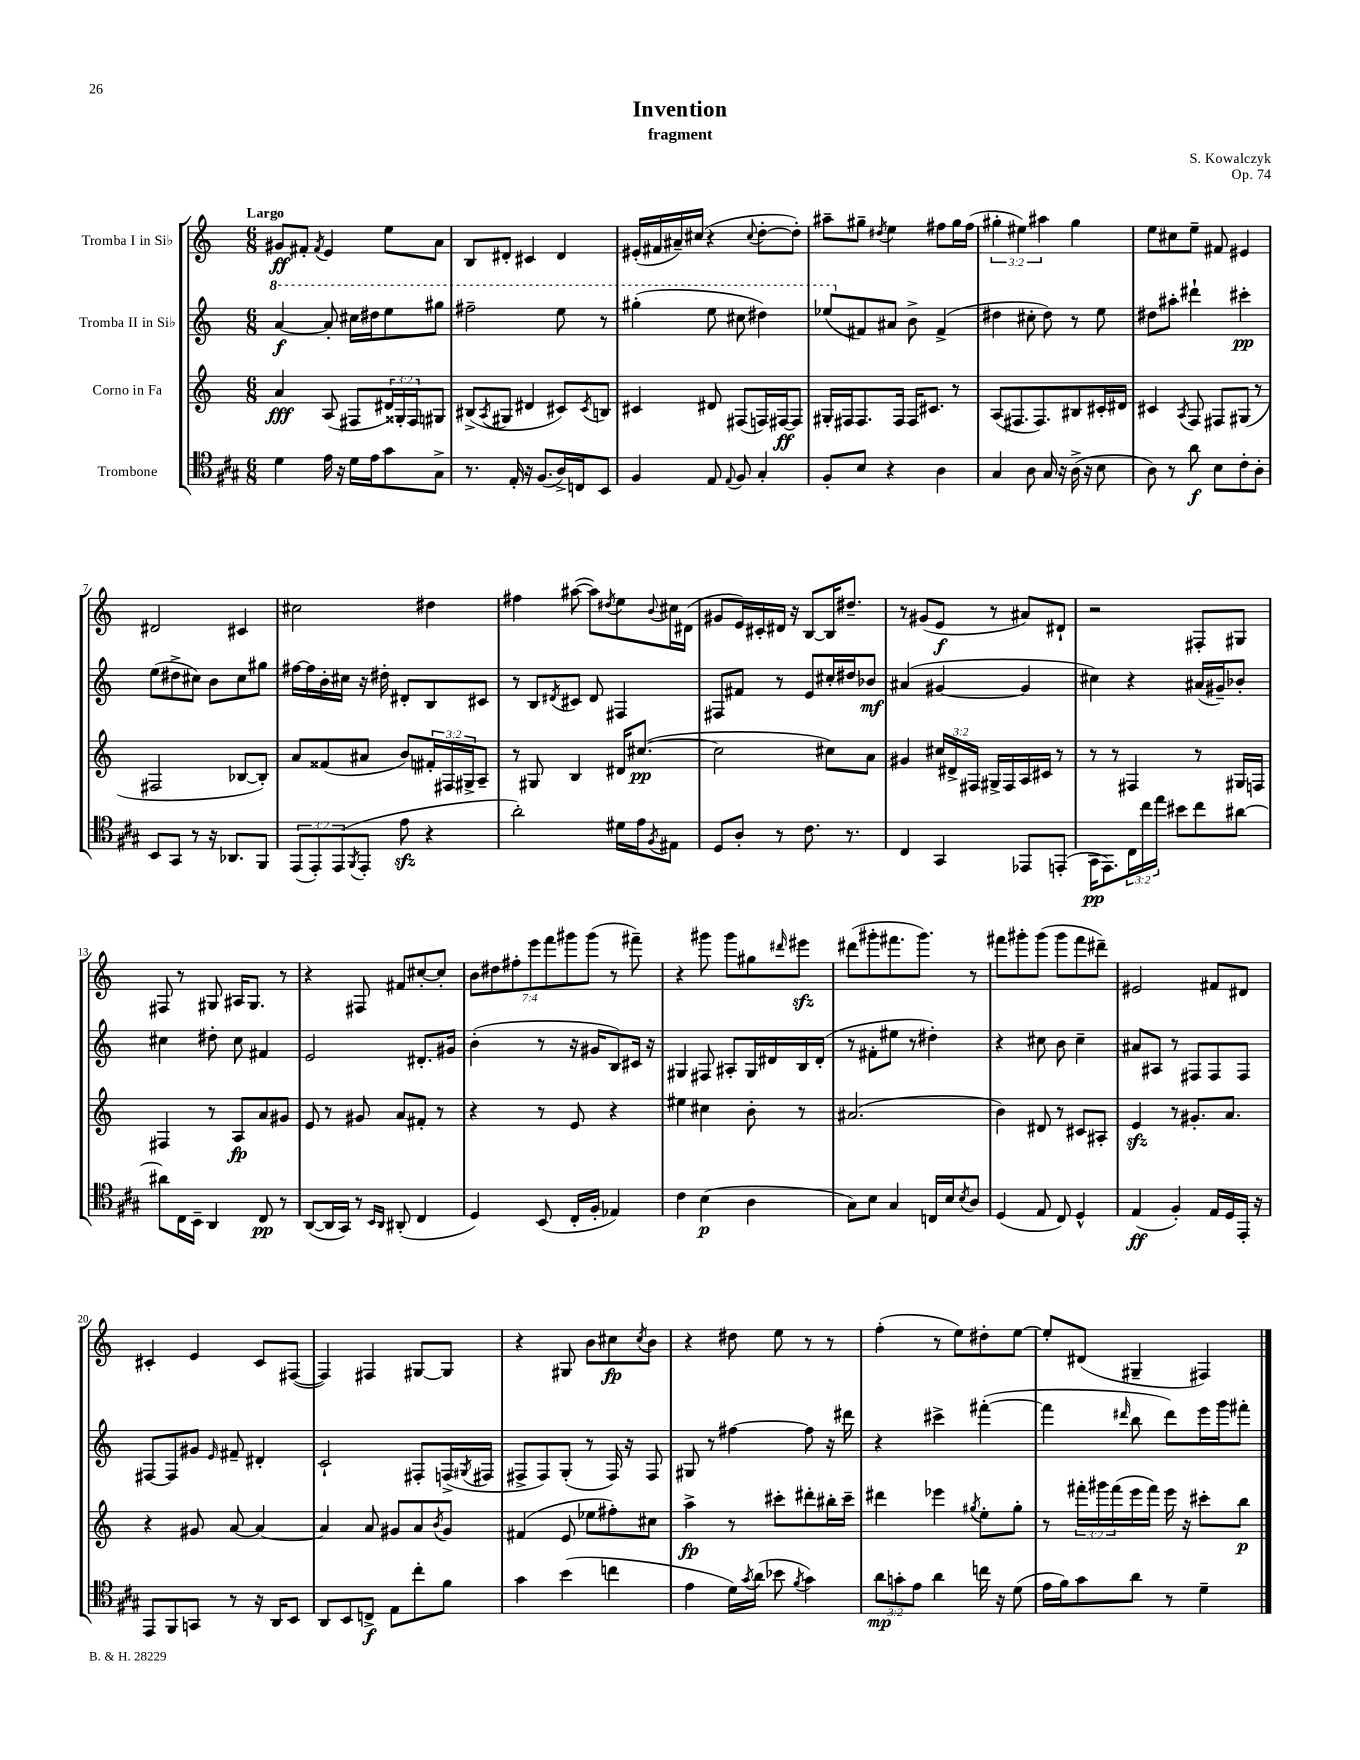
\header { title = "Invention" composer = "S. Kowalczyk" subtitle = "fragment" opus = "Op. 74" }
<<
\new StaffGroup <<
\new Staff = "s0" \with { instrumentName = "Tromba I in Sib" } {
    \clef treble \key c \major \numericTimeSignature \time 6/8 \override Staff.TupletNumber.text = #tuplet-number::calc-fraction-text \tempo "Largo"
    gis'8\ff fis'8-. \acciaccatura { fis'8 } e'4 e''8 a'8 |
    b8 dis'8-. cis'4 dis'4 |
    eis'16-.( fis'16 ais'16--) cis''16( r4 \appoggiatura { cis''8 } d''8~-. d''8-.) |
    ais''8-- gis''8-- \acciaccatura { dis''8 } e''4 fis''8 gis''16 fis''16( |
    \tuplet 3/2 { gis''4-. eis''4) ais''4 } gis''4 |
    e''8 cis''8 e''8-- fis'8 eis'4 |
    dis'2 cis'4 |
    cis''2 dis''4 |
    fis''4 ais''8~( ais''8) \acciaccatura { dis''8 } e''8 \appoggiatura { b'8 } cis''16 dis'16( |
    gis'8 e'16) cis'16-. dis'16 r16 b8~ b16 dis''8.-- |
    r8 gis'8( e'8\f r8 ais'8) dis'8-! |
    r2 fis8-. gis8 |
    fis8 r8 gis8 ais16 gis8. r8 |
    r4 fis8 fis'8 cis''8~-. cis''8-. |
    \tuplet 7/4 { b'8 dis''8 fis''8-. e'''8 f'''8 gis'''8 gis'''8( } r8 fis'''8--) |
    r4 gis'''8 gis'''8 gis''8 \grace { dis'''16 } eis'''8\sfz |
    dis'''8( gis'''8-. fis'''8. gis'''8.) r8 |
    fis'''8 gis'''8-. gis'''8( gis'''8 fis'''8 dis'''8--) |
    eis'2 fis'8 dis'8 |
    cis'4-. e'4 cis'8 fis8~( |
    fis4) fis4 gis8~ gis8 |
    r4 gis8 b'8 cis''8\fp \acciaccatura { cis''8 } b'8 |
    r4 dis''8 e''8 r8 r8 |
    f''4-.( r8 e''8) dis''8-. e''8~ |
    e''8-. dis'8( gis4-- fis4) \bar "|." |
}
\new Staff = "s1" \with { instrumentName = "Tromba II in Sib" } {
    \clef treble \key c \major \numericTimeSignature \time 6/8
    \ottava #1 a''4~\f a''8-. cis'''16 dis'''16 e'''8 gis'''8 |
    fis'''2-- e'''8 r8 |
    gis'''4-.( e'''8 cis'''8 dis'''4) |
    ees'''8( \ottava #0 fis'8) ais'8 b'8-> fis'4->( |
    dis''4 cis''8-. dis''8) r8 e''8 |
    dis''8 ais''8-. dis'''4-! cis'''4-.\pp |
    e''8( dis''8-> cis''8) b'8 cis''8 gis''8 |
    fis''16~ fis''16 b'16-. cis''16 r16 dis''16-. dis'8-. b8 cis'8 |
    r8 b8 \acciaccatura { dis'8 } cis'8 dis'8 fis4 |
    fis8 fis'8 r8 e'8 cis''16-. dis''16 bes'8\mf |
    ais'4( gis'4~ gis'4 |
    cis''4) r4 ais'16( gis'16--) bes'8-. |
    cis''4 dis''8-. cis''8 fis'4 |
    e'2 dis'8.-. gis'16 |
    b'4-.( r8 r16 gis'16 b8) cis'16 r16 |
    gis4 fis8 ais8-. gis16 dis'16 b16 dis'16-.( |
    r8 fis'8-. eis''8 r8 dis''4-.) |
    r4 cis''8 b'8 cis''4-- |
    ais'8 ais8 r8 fis8 fis8 fis8 |
    fis8~ fis8 gis'8 \grace { e'16 } fis'8-- dis'4-. |
    c'2-! fis8-. f16->( \acciaccatura { gis8 } fis16 |
    fis8-> fis8) g8-.( r8 fis16) r16 fis8 |
    gis8 r8 fis''4~ fis''8 r16 dis'''16 |
    r4 cis'''4-> fis'''4~-.( |
    fis'''4 \grace { dis'''16 } b''8 dis'''8) e'''16 g'''16 fis'''8-. \bar "|." |
}
\new Staff = "s2" \with { instrumentName = "Corno in Fa" } {
    \clef treble \key c \major \numericTimeSignature \time 6/8 \override Staff.TupletNumber.text = #tuplet-number::calc-fraction-text
    a'4\fff a8( fis8 \tuplet 3/2 { dis'16) gisis16-. fis16 } gis8 |
    bis8->( \acciaccatura { a8 } gis8 dis'4 cis'8) \acciaccatura { cis'8 } b8 |
    cis'4 dis'8 fis8( f16) fis16~\ff fis8 |
    gis16-. fis16 fis8. fis16 fis16 cis'8. r8 |
    a8( fis8. fis8.) bis8 cis'16-. dis'16 |
    cis'4 \acciaccatura { a8 } f8 fis8 gis8( r8 |
    fis2 bes8~ bes8-.) |
    a'8 fisis'8( ais'8 b'8) \tuplet 3/2 { fis'16-. fis16 gis16-> } a8-- |
    r8 gis8 b4 dis'16 cis''8.~\pp( |
    cis''2 cis''8) a'8 |
    gis'4 \tuplet 3/2 { cis''16 dis'16-> fis16 } gis16-> fis16 a16 cis'16 r8 |
    r8 r8 fis4 r8 gis16 f16 |
    fis4 r8 a8\fp a'8 gis'8 |
    e'8 r8 gis'8 a'8 fis'8-. r8 |
    r4 r8 e'8 r4 |
    eis''4 cis''4 b'8-. r8 |
    ais'2.( |
    b'4) dis'8 r8 cis'8 ais8-. |
    e'4\sfz r8 gis'8.-. a'8. |
    r4 gis'8 a'8~ a'4~ |
    a'4 a'8 gis'8 a'8 \acciaccatura { b'8 } gis'8 |
    fis'4( e'8 ees''8 fis''8-.) cis''8 |
    a''4->\fp r8 cis'''8-. dis'''8-. bis''16-. cis'''16-- |
    dis'''4 ees'''4 \acciaccatura { gis''8 } e''8-. gis''8-. |
    r8 \tuplet 3/2 { fis'''16-. gis'''16 fis'''16( } e'''16 fis'''16) e'''16 r16 cis'''8-. b''8\p \bar "|." |
}
\new Staff = "s3" \with { instrumentName = "Trombone" } {
    \clef tenor \key a \major \numericTimeSignature \time 6/8 \override Staff.TupletNumber.text = #tuplet-number::calc-fraction-text
    d'4 e'16 r16 d'16 e'16 gis'8 gis8-> |
    r8. e16-. r16 fis8.( a16->) c16 b,8 |
    fis4 e8 \appoggiatura { e8 } fis8 gis4-. |
    fis8-. b8 r4 a4 |
    gis4 a8 gis16 r16 a16->( r16 b8 |
    a8) r8 a'8\f b8 cis'8-. a8-. |
    b,8 gis,8 r8 r16 aes,8. fis,8 |
    \tuplet 3/2 { e,8( e,8-.) e,8( } \acciaccatura { fis,8 } e,8-. e'8\sfz r4 |
    a'2-.) dis'16 e'16 \acciaccatura { fis8 } eis8 |
    d8 a8-. r8 cis'8. r8. |
    cis4 gis,4 ees,8 e,8-.( |
    gis,16\pp e,8.) \tuplet 3/2 { cis16 cis''16 e''16 } bis'8 cis''8 ais'8~ |
    ais'8 cis16 b,16-- a,4 cis8\pp r8 |
    a,8~( a,16 gis,16) r8 \grace { b,16 a,16 } ais,8-.( cis4 |
    d4) b,8( cis16-. fis16-. ees4) |
    cis'4 b4\p( a4 |
    gis8) b8 gis4 c16 b16 \acciaccatura { b8 } a8 |
    d4( e8 cis8) d4-^ |
    e4\ff( fis4-.) e16 d16 e,16-. r16 |
    e,8 fis,8 g,8 r8 r16 a,16 b,8 |
    a,8 b,8 c8->\f e8 cis''8-. fis'8 |
    gis'4 b'4( c''4 |
    e'4 d'16) \acciaccatura { gis'8 } a'16( bes'8 \acciaccatura { fis'8 } gis'4) |
    \tuplet 3/2 { a'8\mp g'8-. e'8 } a'4 c''16 r16 d'8( |
    e'16 fis'16) gis'8 a'8 r8 d'4-- \bar "|." |
}
>>
>>
